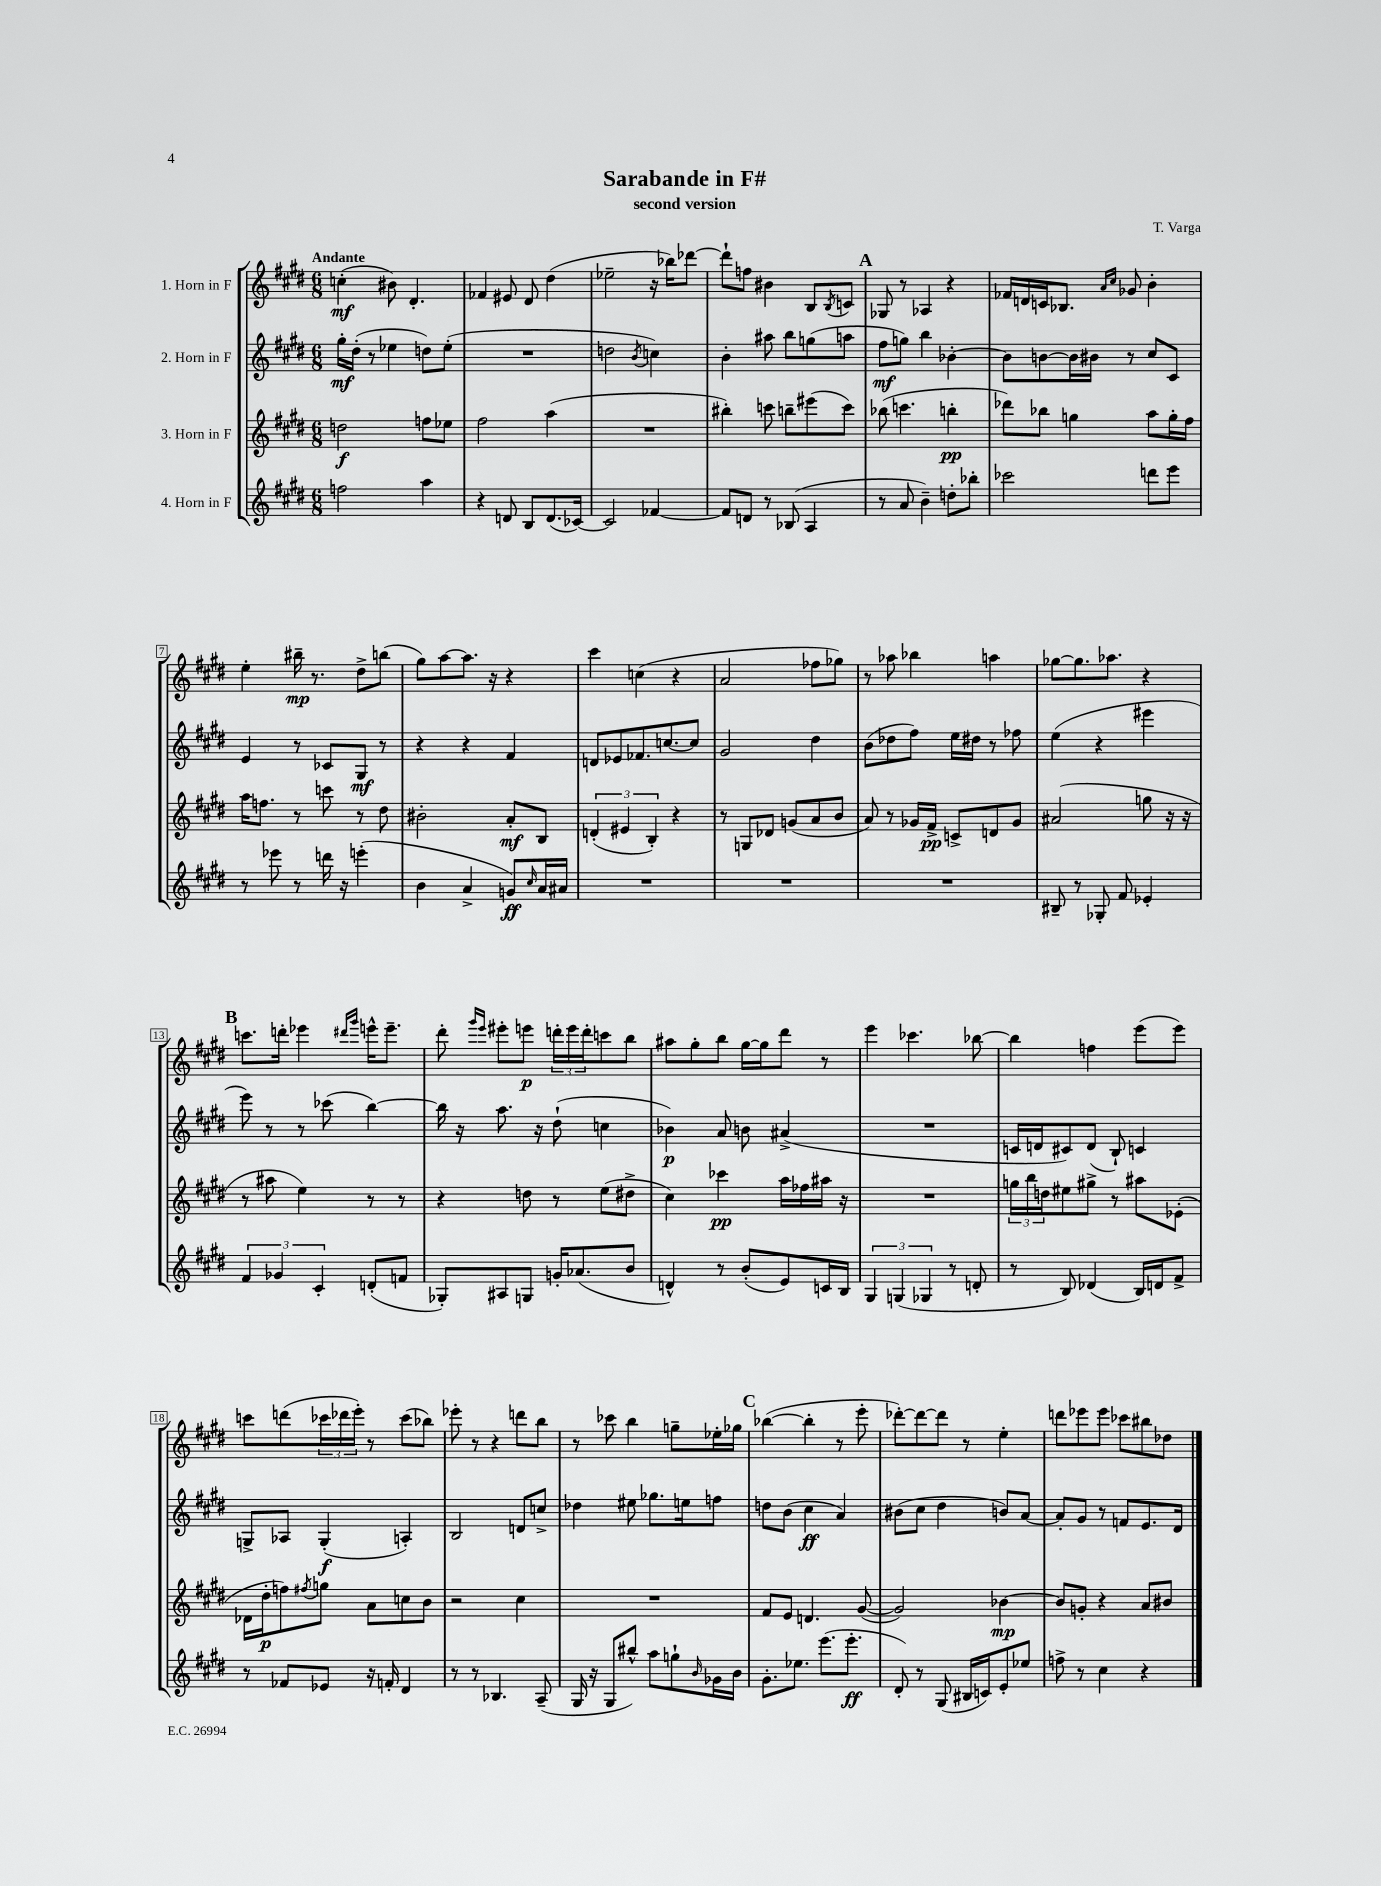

**kern	**kern	**kern	**kern
*staff4	*staff3	*staff2	*staff1
*clefG2	*clefG2	*clefG2	*clefG2
*k[f#c#g#d#]	*k[f#c#g#d#]	*k[f#c#g#d#]	*k[f#c#g#d#]
*M6/8	*M6/8	*M6/8	*M6/8
2ff\	2dd\	16gg#'\LL	(4cc'\
.	.	(16dd#'\JJ	.
.	.	8r	.
.	.	4ee-\	8b#\)
.	.	.	4.d#'/
4aa\	8ff\L	8dd\L)	.
.	8ee-\J	(8ee-'\J	.
=	=	=	=
4r	2ff#\	2.r	4f-/
8d/	.	.	8e#/
8B/L	.	.	8d#/
(8.d/	(4aa\	.	(4dd#\
[16c-/Jk)	.	.	.
=	=	=	=
2c-/]	2.r	2dd\	2ee-~\
.	.	8qb/	.
[4f-/	.	4cc\)	16r
.	.	.	16bb-\LK)
.	.	.	[8ddd-\J
=	=	=	=
8f-/]L	4bb#'\)	4b'\	8ddd-`\]L
8d/J	.	.	8ff\J
8r	8ccc\	8aa#\	4b#\
(8B-/	8bb~\L	8bb\L	.
4A/	(8eee#\	(8gg\	8B/L
.	.	.	8qB/
.	8ccc\J)	8aa\J	8c/J
=	=	=	=
8r	(8bb-\	8ff#\L	8G-/
8a/	4.ccc\	8gg\J)	8r
4b~\)	.	4bb\	4A-/
8dd'\L	4bb'\	[4b-'\	4r
8bb-'\J	.	.	.
=	=	=	=
2ccc-\	8ddd-\L)	8b-\]L	16f-/LL
.	.	.	16d/
.	8bb-\J	[8b\	16c/J
.	.	.	8.B-/J
.	4gg\	16b\]L	.
.	.	16b#\JJ	.
.	.	.	16qqa/LL
.	.	.	16qqcc#/JJ
.	.	8r	8g-/
8ddd\L	8aa\L	8cc#/L	4b'\
8eee\J	16gg'\L	8c#/J	.
.	16ff#\JJ	.	.
=	=	=	=
8r	16aa\LK	4e/	4ee'\
.	8.ff\J	.	.
8eee-\	.	.	.
8r	8r	8r	16bb#~\
.	.	.	8.r
16ddd\	8ccc\	8c-/L	.
16r	.	.	.
(4eee'\	8r	8G#/J	8dd#^\L
.	8dd#\	8r	(8bb\J
=	=	=	=
4b\	2b#'\	4r	8gg#\L)
.	.	.	[8aa\
4a^/	.	4r	8.aa\]J
.	.	.	16r
8g/L)	8a'/L	4f#/	4r
16qqcc#/	.	.	.
16a/L	8B/J	.	.
16a#/JJ	.	.	.
=	=	=	=
2.r	(6d'/	8d/L	4ccc#\
.	.	8e-/	.
.	6e#/	.	.
.	.	8.f-/	(4cc\
.	6B'/)	.	.
.	.	[8.cc/	.
.	4r	.	4r
.	.	8cc/]J	.
=	=	=	=
2.r	8r	2g#/	2a/
.	8G/L	.	.
.	8d-/J	.	.
.	(8g/L	.	.
.	8a/	4dd#\	8ff-\L
.	8b/J	.	8gg-\J)
=	=	=	=
2.r	8a/)	(8b\L	8r
.	8r	8dd-\	8aa-\
.	16g-/LL	8ff#\J)	4bb-\
.	16f#^/JJ	.	.
.	8c^/L	16ee\LL	.
.	.	16dd#\JJ	.
.	8d/	8r	4aa\
.	8g-/J	8ff-\	.
=	=	=	=
8B#~/	(2a#/	(4ee\	[8gg-\L
8r	.	.	8.gg-\]
8G-'/	.	4r	.
.	.	.	8.aa-\J
8f#/	.	.	.
4e-'/	8gg\	4eee#\	4r
.	16r	.	.
.	16r	.	.
=	=	=	=
6f#/	8r	8eee\)	8.ccc\L
.	8aa#\	8r	.
6g-/	.	.	.
.	.	.	16ddd'\Jk
.	4ee\)	8r	4eee-\
6c#'/	.	.	.
.	.	(8ccc-\	.
.	.	.	16qqddd#/LL
.	.	.	16qqggg#/JJ
(8d'/L	8r	[4bb\)	16eee^^\LK
.	.	.	8.eee~\J
8f/J	8r	.	.
=	=	=	=
8G-'/L)	4r	16bb\]	8ddd#'\
.	.	16r	.
.	.	.	16qqggg#/LL
.	.	.	16qqeee/JJ
8A#/	.	8.aa\	8eee#'\L
8G/J	8dd\	.	8eee\J
.	.	16r	.
16g'/LK	8r	(8dd#`\	24ddd'\LL
.	.	.	24eee\
(8.a-/	.	.	.
.	.	.	24ddd'\J
.	(8ee\L	4cc\	8ccc\
8b/J	8dd#^\J	.	8bb\J
=	=	=	=
4d^^/)	4cc#\)	4b-\)	8aa#\L
.	.	.	8gg#'\
8r	4ccc-\	8a/	8bb\J
(8b'/L	.	8b\	[16gg#\LL
.	.	.	16gg#\]J
8e/)	16aa\LL	(4a#^/	8ddd#\J
.	16ff-\	.	.
16c/L	16aa#\JJ	.	8r
16B/JJ	16r	.	.
=	=	=	=
6G#/	2.r	2.r	4eee\
(6G/	.	.	.
.	.	.	4.ccc-\
6G-/	.	.	.
8r	.	.	.
8d'/	.	.	[8bb-\
=	=	=	=
8r	24gg\LL	16c/LL	4bb-\]
.	24bb\	.	.
.	.	16d/J	.
.	24dd\J	.	.
8B/)	8ee#\	8c#/)	.
(4d-/	8gg#^\J	(8d/J	4ff\
.	8r	8B`/)	.
16B/LL)	8aa#\L	4c/	(8eee\L
16d/J	.	.	.
8f#^/J	(8e-'\J	.	8eee\J)
=	=	=	=
8r	16d-\LL	8G^/L	8ccc\L
.	16dd#'\J	.	.
8f-/L	8ff\)	8A-/J	(8ddd\
.	8qff#/	.	.
8e-/J	8gg\J	(4G'/	24ccc-\L
.	.	.	24ddd-\
.	.	.	24eee'\JJ)
16r	8a\L	.	8r
16f'/	.	.	.
4d#/	8cc\	4A'/)	(8ccc-\L
.	8b\J	.	8bb-\J)
=	=	=	=
8r	2r	2B/	8eee-'\
8r	.	.	8r
4.B-/	.	.	4r
.	4cc#\	8d/L	8ddd\L
(8A~/	.	8cc^/J	8bb\J
=	=	=	=
16G#/	2.r	4dd-\	8r
16r	.	.	.
8G#/L	.	.	8ccc-\
8bb#^^/J)	.	8ee#\	4bb\
8aa\L	.	8.gg-\L	.
8gg`\	.	.	8gg~\L
.	.	16ee\k	.
16qqb/	.	.	.
16g-\L	.	8ff\J	16ee-'\L
16b\JJ	.	.	16gg-\JJ
=	=	=	=
8.g#'\L	8f#/L	8dd\L	([4bb-\
.	8e/J	(8b\J	.
8.ee-\J	.	.	.
.	4.d/	4cc#\	4bb-'\]
(8.eee\L	.	.	.
.	.	4a/)	8r
8.eee'\J	.	.	.
.	([8g#/	.	8eee'\
=	=	=	=
8d#'/)	2g#/])	(8b#\L	[8ddd-'\L)
8r	.	8cc#\J	8ddd-\_
(8G#/	.	4dd#\	8ddd-\]J
16B#/LL	.	.	8r
16c/J)	.	.	.
8e'/	[4b-\	8b/L)	4ee'\
8ee-/J	.	[8a/J	.
=	=	=	=
8ff^\	8b-/]L	8a'/]L	8ddd\L
8r	8g'/J	8g#/J	8eee-\
4cc#\	4r	8r	8eee-\J
.	.	8f/L	8ccc-\L
4r	8a/L	8.e/	8bb#\
.	8b#/J	.	8dd-\J
.	.	16d#/Jk	.
==	==	==	==
*-	*-	*-	*-
